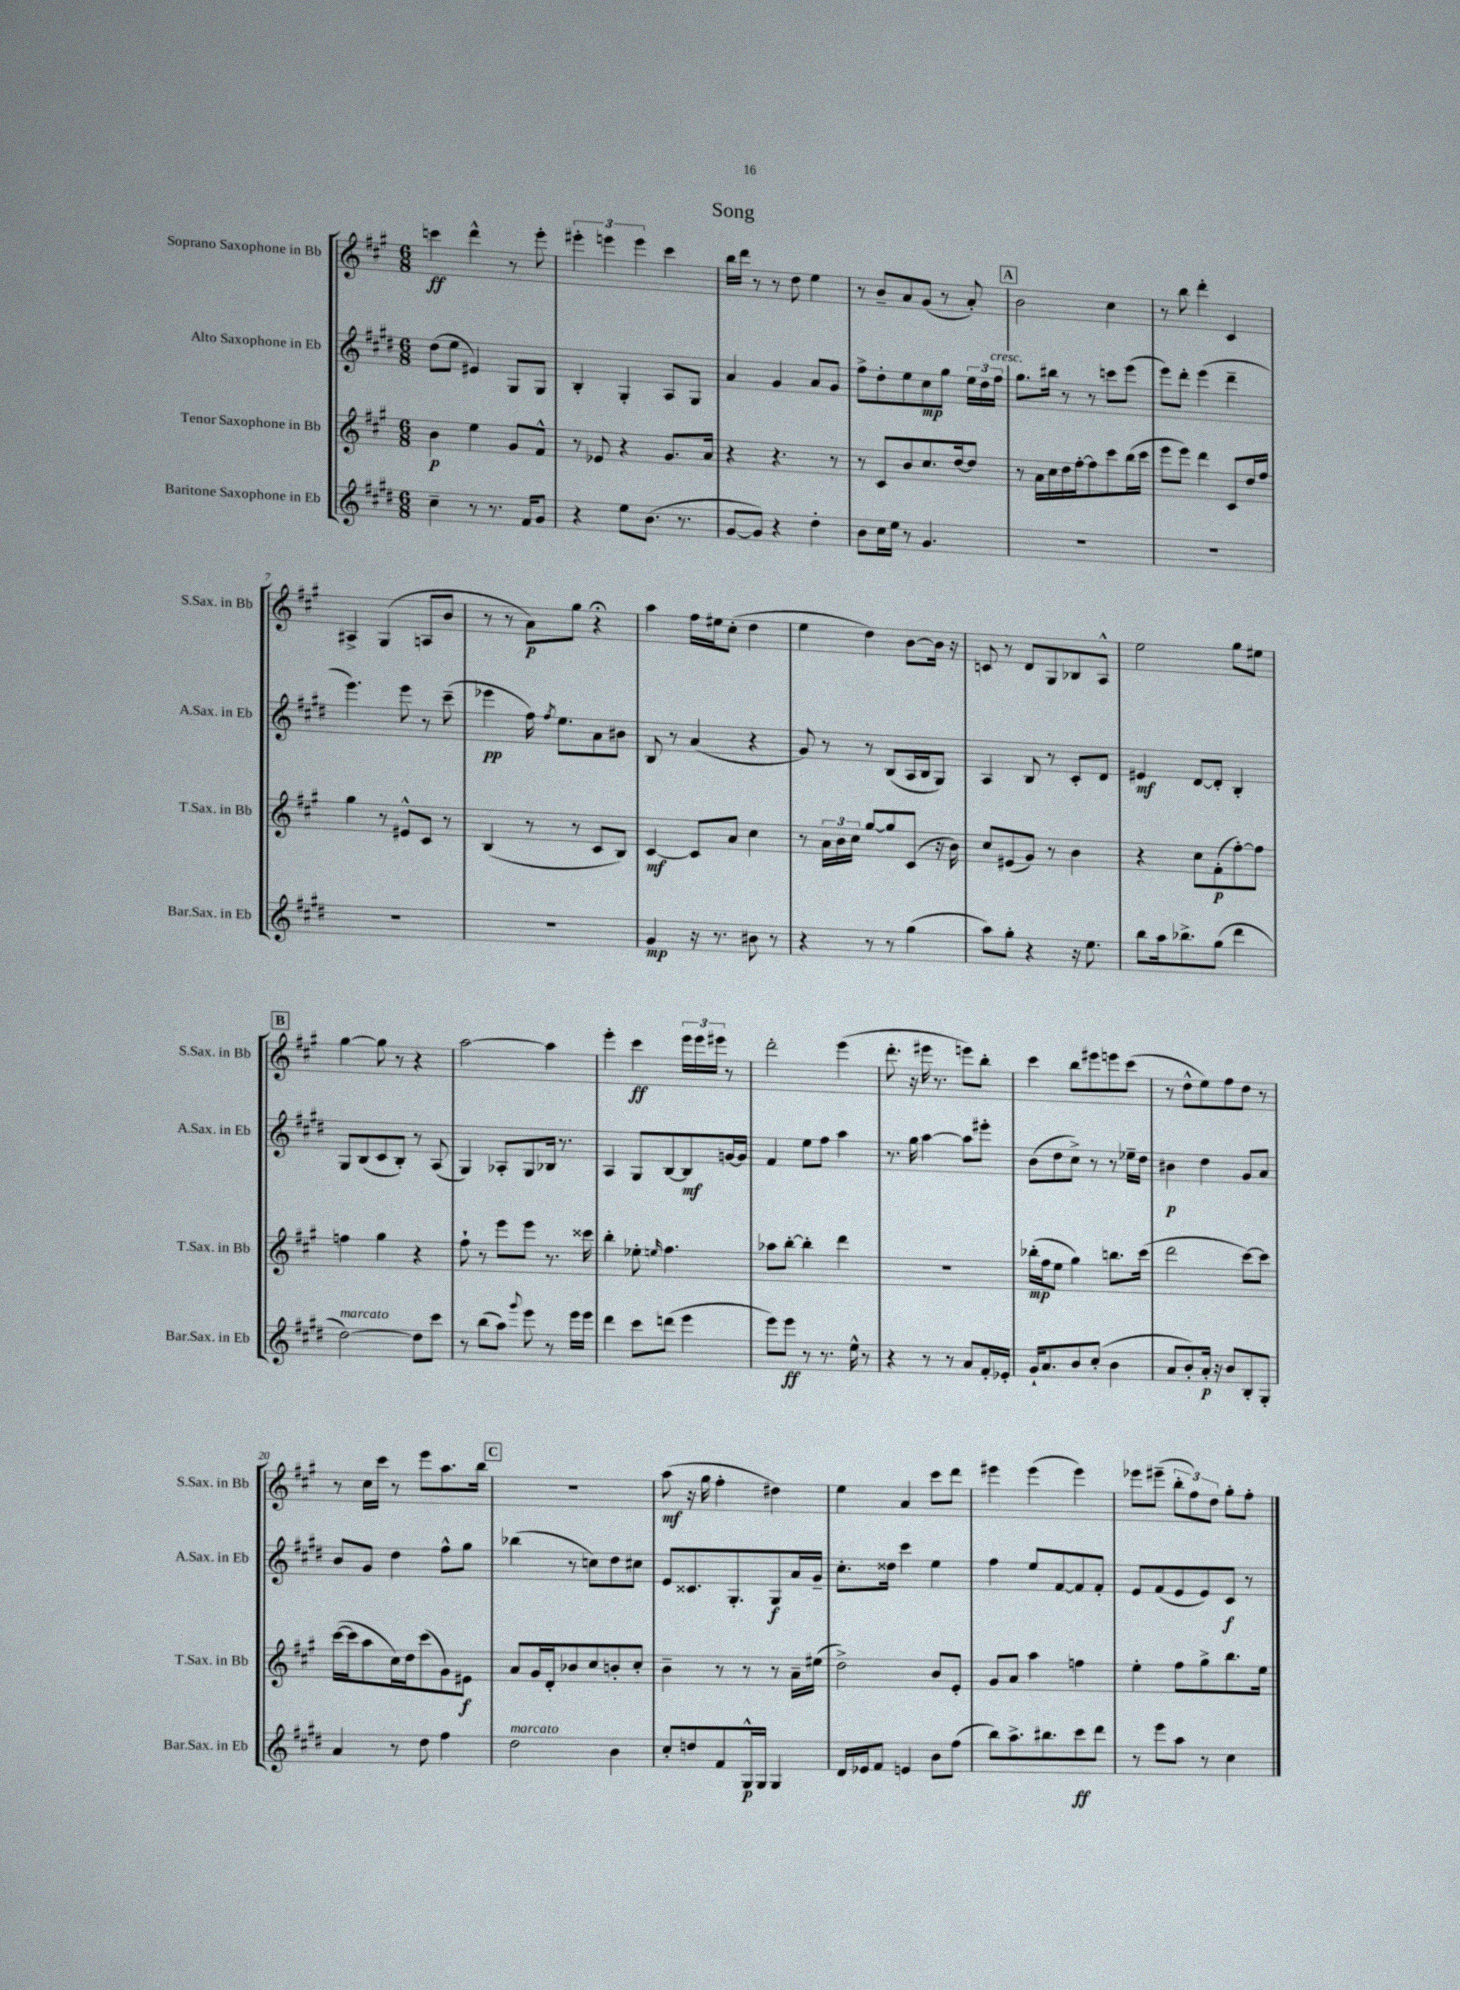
\header { title = "Song" }
<<
\new StaffGroup <<
\new Staff = "s0" \with { instrumentName = "Soprano Saxophone in Bb" shortInstrumentName = "S.Sax. in Bb" } {
    \clef treble \key a \major \numericTimeSignature \time 6/8
    \autoBeamOff c'''4\ff d'''4-^ r8 e'''8-. |
    \tuplet 3/2 { eis'''4-. e'''4 e'''4 } cis'''4 |
    b''16[ d'''16] r8 r8 d''8 e''4 |
    r8 b'8[-- a'8 gis'8]( r8 a'8-.) |
    \mark \markup { \box "A" } b'2 cis''4 |
    r8 b''8 d'''4-. cis'4 |
    ais4-> gis4( a8[ b'8] |
    r8 r8 a'8[\p) gis''8] r4\fermata |
    a''4 fis''16[ eis''16 cis''8]-.( d''4 |
    e''4 d''4) b'8[~ b'16] r16 |
    c'8 r8 d'8[ gis8 bes8 a8]-^ |
    e''2 gis''8[ eis''8] |
    \mark \markup { \box "B" } gis''4~ gis''8 r8 r4 |
    a''2~ a''4 |
    e'''4-. cis'''4\ff \tuplet 3/2 { e'''16[ e'''16 eis'''16] } r8 |
    d'''2-. e'''4( |
    d'''8.-. r16 eis'''16 r8. e'''8[) b''8]-. |
    cis'''4 b''8[ eis'''8 e'''8 cis'''8]( |
    r8 d''8[-^ e''8) fis''8 d''8] r8 |
    r8 cis''16[ cis'''16] r8 e'''8[ a''8. b''16] |
    \mark \markup { \box "C" } R2. |
    a''8\mf( r16 gis''16 fis''4-. dis''4) |
    e''4 a'4 cis'''8[ d'''8] |
    eis'''4 eis'''4( eis'''4) |
    ees'''8[ eis'''8]--( \tuplet 3/2 { b''8[-. fis''8) d''8] } gis''8[-. fis''8]-. \bar "|." |
}
\new Staff = "s1" \with { instrumentName = "Alto Saxophone in Eb" shortInstrumentName = "A.Sax. in Eb" } {
    \clef treble \key e \major \numericTimeSignature \time 6/8
    \autoBeamOff dis''8[( e''8] eis'4) gis8[ gis8] |
    b4-. gis4-. a8[ gis8] |
    a'4 gis'4 a'8[ gis'8] |
    fis''8[-> dis''8-. e''8 cis''8\mp gis''8] \tuplet 3/2 { e''16[ dis''16 fis''16]^\markup { \italic "cresc." } } |
    \mark \markup { \box "A" } gis''8.[ bis''16] r8 r8 c'''8[ e'''8]( |
    e'''8[) dis'''8]-. e'''4( dis'''4-- |
    e'''4.) e'''8 r8 cis'''8--( |
    ees'''4\pp fis''16) \acciaccatura { fis''8 } e''8.[ a'8 bis'8] |
    b8 r8 a'4( r4 |
    gis'8) r8 r8 b8[( a16 b16 gis8]) |
    a4 b8 r8 cis'8[-. dis'8] |
    eis'4\mf dis'8[~ dis'8]-. b4-. |
    \mark \markup { \box "B" } gis8[ b8( cis'8 b8]-.) r8 a8( |
    gis4) aes8[-. gis8 bes16] r8. |
    a4 gis8[ b8~ b8\mf g'16~ g'16] |
    fis'4 e''8[ fis''8] a''4 |
    r8. gis''16 a''4~ a''8[ eis'''8]-. |
    b'8[( dis''8 cis''8]->) r8 r8 ees''16[-- dis''16] |
    bis'4\p dis''4 gis'8[ a'8] |
    b'8[ gis'8] dis''4 fis''8[-^ gis''8] |
    \mark \markup { \box "C" } bes''4( r8 c''8[) dis''8 cis''8] |
    e'8[ cisis'8. gis8.-. gis8\f a'16 gis'16]-- |
    cis''8.[-. disis''16] cis'''4 e''4 |
    fis''4 e''8[ fis'8~ fis'8 fis'8]-. |
    e'8[ fis'8( e'8 e'8) cis'8]\f r8 \bar "|." |
}
\new Staff = "s2" \with { instrumentName = "Tenor Saxophone in Bb" shortInstrumentName = "T.Sax. in Bb" } {
    \clef treble \key a \major \numericTimeSignature \time 6/8
    \autoBeamOff b'4\p e''4 gis'8[ fis'8]-^ |
    r8 ees'8 r4 gis'8.[ a'16] |
    r4 r4. r8 |
    r8 cis'8[ b'8 cis''8. d''16~ d''8] |
    \mark \markup { \box "A" } r8 a'16[ cis''16 d''16 fis''16~-. fis''8 cis'''8 b''16( cis'''16] |
    e'''8[ e'''8]) d'''4 cis'8[ d''16 fis''16] |
    gis''4 r8 eis'8[-^ cis'8] r8 |
    b4( r8 r8 cis'8[ b8]) |
    cis'4~\mf cis'8[ a'8] cis''4 |
    r8 \tuplet 3/2 { a'16[ b'16 cis''16] } gis''8[~ gis''8 cis'8]( r16 b'16) |
    cis''8[ eis'8( gis'8]) r8 b'4 |
    r4 cis''8[ fis'8-.\p( fis''8~-.) fis''8] |
    \mark \markup { \box "B" } f''4 gis''4 r4 |
    fis''8-! r8 e'''8[ e'''8] r8. cisis'''16 |
    b''4-. ees''8-. \grace { e''16 } fis''4. |
    aes''8[ b''8]~-. b''4-. d'''4 |
    R2. |
    bes''16[-.\mp( fis''16 e''8] gis''4) b''8.[ cis'''16]( |
    d'''2 cis'''8[~) cis'''8] |
    cis'''16[~( cis'''16 a''8 cis''16) d''16 cis'''8( gis'8) eis'8]\f |
    \mark \markup { \box "C" } a'8[ gis'16 d'16-. bes'8 cis''8 b'8-. cis''8]-. |
    b'4-- r8 r8 r8 a'16[-- eis''16]( |
    d''2->) b'8[ e'8]-. |
    gis'8[ a'8] a''4 f''4 |
    e''4-. fis''8[ gis''8-> b''8. e''16] \bar "|." |
}
\new Staff = "s3" \with { instrumentName = "Baritone Saxophone in Eb" shortInstrumentName = "Bar.Sax. in Eb" } {
    \clef treble \key e \major \numericTimeSignature \time 6/8
    \autoBeamOff cis''4-- r8 r8. fis'16[ gis'8] |
    r4 e''8[ b'8.]( r8. |
    gis'8[~ gis'8]) r4 dis''4-. |
    b'8[ cis''16 e''16] r8 gis'4. |
    \mark \markup { \box "A" } R2. |
    R2. |
    R2. |
    R2. |
    gis'4\mp r16 r8. bis'8 r8 |
    r4 r8 r8 gis''4( |
    a''8[) gis''8]-. r4 r16 e''8. |
    b''8[ a''16 bes''8.-> gis''8]( dis'''4 |
    \mark \markup { \box "B" } dis''2~^\markup { \italic "marcato" }) dis''8[ cis'''8] |
    r8 b''8[( a''8]) \appoggiatura { gis'''8 } e'''8 r8 e'''16[ e'''16] |
    dis'''4 cis'''8[ d'''8]( e'''4 |
    e'''8[) e'''8]\ff r8 r8. e''16-^ r8 |
    r4 r8 r8 a'8[ fis'16-. ees'16]-. |
    gis'16[-! a'8. b'8 cis''8]-.( b'4 |
    a'8[ b'8-.) a'16]-.\p r16 b'8[ b8-. gis8]-. |
    a'4 r8 dis''8 fis''4 |
    \mark \markup { \box "C" } dis''2^\markup { \italic "marcato" } b'4 |
    cis''8[-. d''8 fis'8 gis16-^\p gis16] gis4 |
    dis'16[ ees'16 fis'8] e'4 b'8[ fis''8]( |
    b''8[) a''8.-> bis''8. cis'''8\ff dis'''8] |
    r8 e'''8[ a''8] r8 cis''4 \bar "|." |
}
>>
>>
